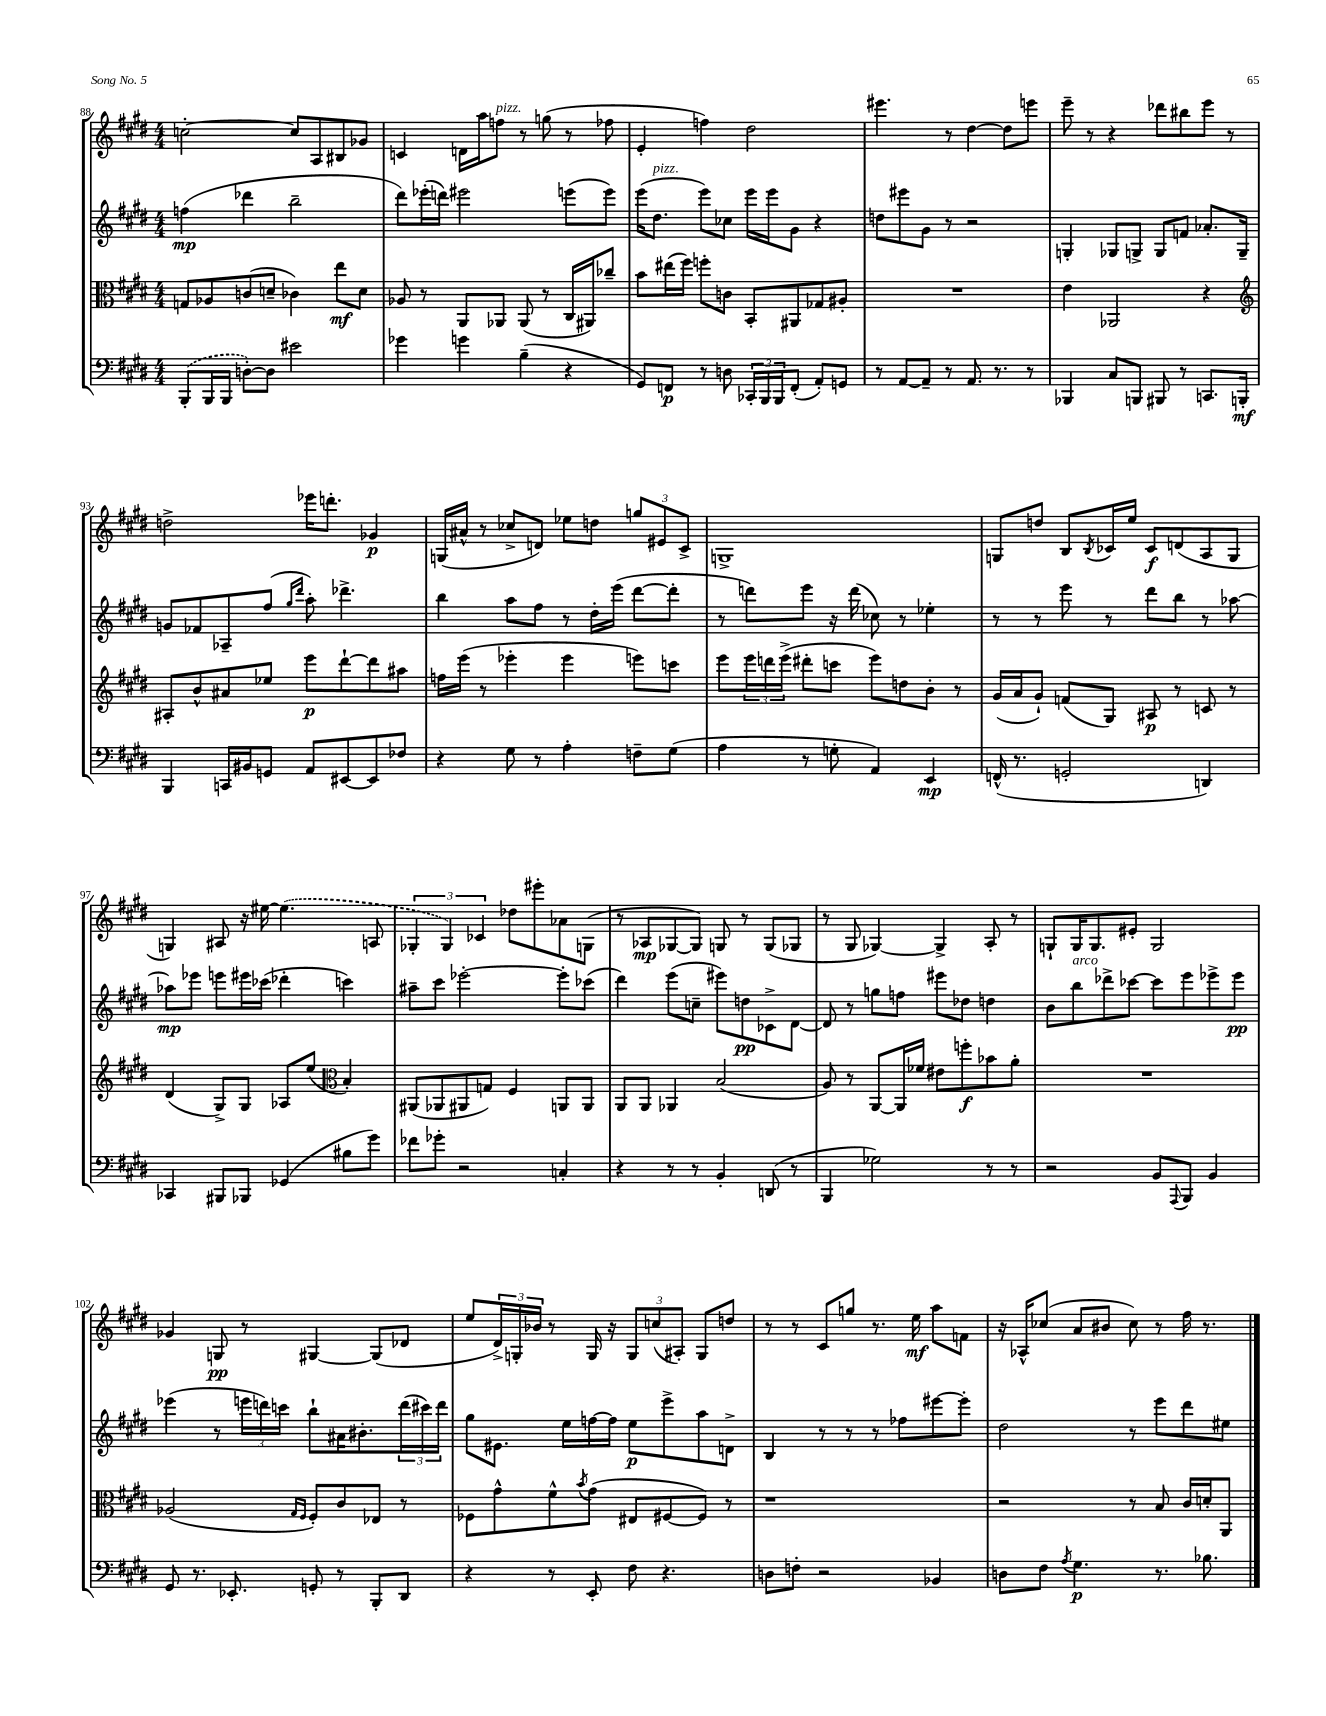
<<
\new StaffGroup <<
\new Staff = "s0" {
    \clef treble \key e \major \numericTimeSignature \time 4/4
    c''2~-. c''8 a8 bis8 ges'8 |
    c'4 d'16 a''16 f''8^\markup { \italic "pizz." } r8 g''8( r8 fes''8 |
    e'4-. f''4) dis''2 |
    eis'''4. r8 dis''4~ dis''8 e'''8 |
    e'''8-- r8 r4 des'''8 bis''8 e'''8 r8 |
    d''2-> ees'''16 d'''8.-. ges'4\p |
    g16( ais'16-^ r8 ces''8-> d'8) ees''8 d''8 \tuplet 3/2 { g''8 eis'8 cis'8-> } |
    g1-> |
    g8 d''8 b8 \acciaccatura { b8 } ces'16 e''16 ces'8\f d'8( a8 g8 |
    g4) ais8 r16 eis''16~ \once \slurDashed eis''4.( a8 |
    \tuplet 3/2 { ges4-. ges4) ces'4 } des''8 eis'''8-. aes'8 g8( |
    r8 aes8\mp ges8~ ges8) g8 r8 g8( ges8 |
    r8 gis8 ges4~) ges4-> a8-. r8 |
    g8-! g16 g8. eis'8-. g2 |
    ges'4 g8\pp r8 gis4~ gis8( des'8 |
    e''8 \tuplet 3/2 { dis'16->) g16-. bes'16 } r8 g16 r16 \tuplet 3/2 { g8 c''8( ais8-.) } g8 d''8 |
    r8 r8 cis'8 g''8 r8. e''16\mf a''8 f'8 |
    r16 aes16-^ ces''8( a'8 bis'8 ces''8) r8 fis''16 r8. \bar "|." |
}
\new Staff = "s1" {
    \clef treble \key e \major \numericTimeSignature \time 4/4
    f''4\mp( des'''4 b''2-- |
    dis'''8) ees'''16-.( d'''16) eis'''2 e'''8( e'''8) |
    e'''16( dis''8.^\markup { \italic "pizz." } e'''8) ces''8 e'''16 e'''16 gis'8 r4 |
    d''8 eis'''8 gis'8 r8 r2 |
    g4-. ges8 g8-> g8 f'8 aes'8.-. g16-- |
    g'8 fes'8 aes8-- fis''8( \grace { gis''16 dis'''16 } a''8-.) des'''4.-> |
    b''4 a''8 fis''8 r8 dis''16-. e'''16( dis'''8~ dis'''8-. |
    r8 d'''8) e'''8 r16 d'''16( ces''8) r8 ees''4-. |
    r8 r8 e'''8 r8 dis'''8 b''8 r8 aes''8~ |
    aes''8\mp ees'''8 e'''8 eis'''16 ces'''16( des'''4-. c'''4) |
    ais''8-- cis'''8 ees'''2~-. ees'''8-. ces'''8( |
    dis'''4) e'''8( c''8-- eis'''8) d''8\pp ces'8-> dis'8~ |
    dis'8 r8 g''8 f''8 eis'''8 des''8 d''4 |
    b'8 b''8^\markup { \italic "arco" } des'''8-> ces'''8~ ces'''8 e'''8 ees'''8-> ees'''8\pp |
    ees'''4( r8 \tuplet 3/2 { e'''16 d'''16) c'''16 } b''8-! ais'16 bis'8.-. \tuplet 3/2 { d'''16( cis'''16) d'''16 } |
    gis''8 eis'8. e''16 f''16~ f''16 e''8\p e'''8-> a''8 d'8-> |
    b4 r8 r8 r8 fes''8 eis'''8~ eis'''8-. |
    dis''2 r8 e'''8 dis'''8 eis''8 \bar "|." |
}
\new Staff = "s2" {
    \clef alto \key e \major \numericTimeSignature \time 4/4
    g8 aes8 c'8( d'8-- ces'4) e''8\mf d'8 |
    aes8 r8 a,8 aes,8 aes,8( r8 cis16 ais,16) ces''8-- |
    b'8 eis''16( fis''16) f''8-. c'8 b,8-. ais,8 ges8 ais8-. |
    R1 |
    e'4 aes,2 r4 |
    \clef treble ais8-. b'8-^ ais'8 ees''8 e'''8\p dis'''8~-! dis'''8 ais''8 |
    f''16 e'''16( r8 ees'''4-. ees'''4 e'''8) c'''8 |
    e'''8 \tuplet 3/2 { e'''16 d'''16 e'''16->( } dis'''8-. c'''8 e'''8) d''8 b'8-. r8 |
    gis'16( a'16 gis'8-!) f'8( gis8) ais8\p r8 c'8 r8 |
    dis'4( gis8->) gis8 aes8 e''8( \clef alto b4-.) |
    ais,8( aes,8 ais,8 g8) fis4 a,8 a,8 |
    a,8 a,8 aes,4 b2( |
    a8) r8 a,8~ a,16 fes'16 eis'8 f''8-.\f bes'8 a'8-. |
    R1 |
    aes2( \grace { gis16 fis16 } fis8-.) cis'8 ees8 r8 |
    fes8 gis'8-^ fis'8-^ \acciaccatura { b'8 } gis'8( eis8 fis8~ fis8) r8 |
    r1 |
    r2 r8 b8 cis'16 d'16-. a,8 \bar "|." |
}
\new Staff = "s3" {
    \clef bass \key e \major \numericTimeSignature \time 4/4
    \once \slurDashed b,,8-.( b,,16 b,,16 d8~-.) d8 eis'2 |
    ges'4 g'4 b4--( r4 |
    gis,8) f,8\p r8 d8 \tuplet 3/2 { ces,16-. b,,16 b,,16 } f,8-.( a,8-.) g,8 |
    r8 a,8~ a,8-- r8 a,8. r8. r8 |
    bes,,4 cis8 b,,8 bis,,8 r8 c,8. b,,16-.\mf |
    b,,4 c,16 bis,16 g,8 a,8 eis,8~ eis,8 fes8 |
    r4 gis8 r8 a4-. f8-- gis8( |
    a4 r8 g8-. a,4) e,4\mp |
    f,16-^( r8. g,2-. d,4) |
    ces,4 bis,,8 bes,,8 ges,4( bis8 gis'8) |
    fes'8 ges'8-. r2 c4-. |
    r4 r8 r8 b,4-. d,8( r8 |
    b,,4 ges2) r8 r8 |
    r2 b,8 \appoggiatura { a,,8 } b,,8 b,4 |
    gis,8 r8. ees,8.-. g,8-. r8 b,,8-. dis,8 |
    r4 r8 e,8-. fis8 r4. |
    d8 f8-. r2 bes,4 |
    d8 fis8 \acciaccatura { a8 } gis4.\p r8. bes8. \bar "|." |
}
>>
>>
\layout { \context { \Score currentBarNumber = #88 } }
